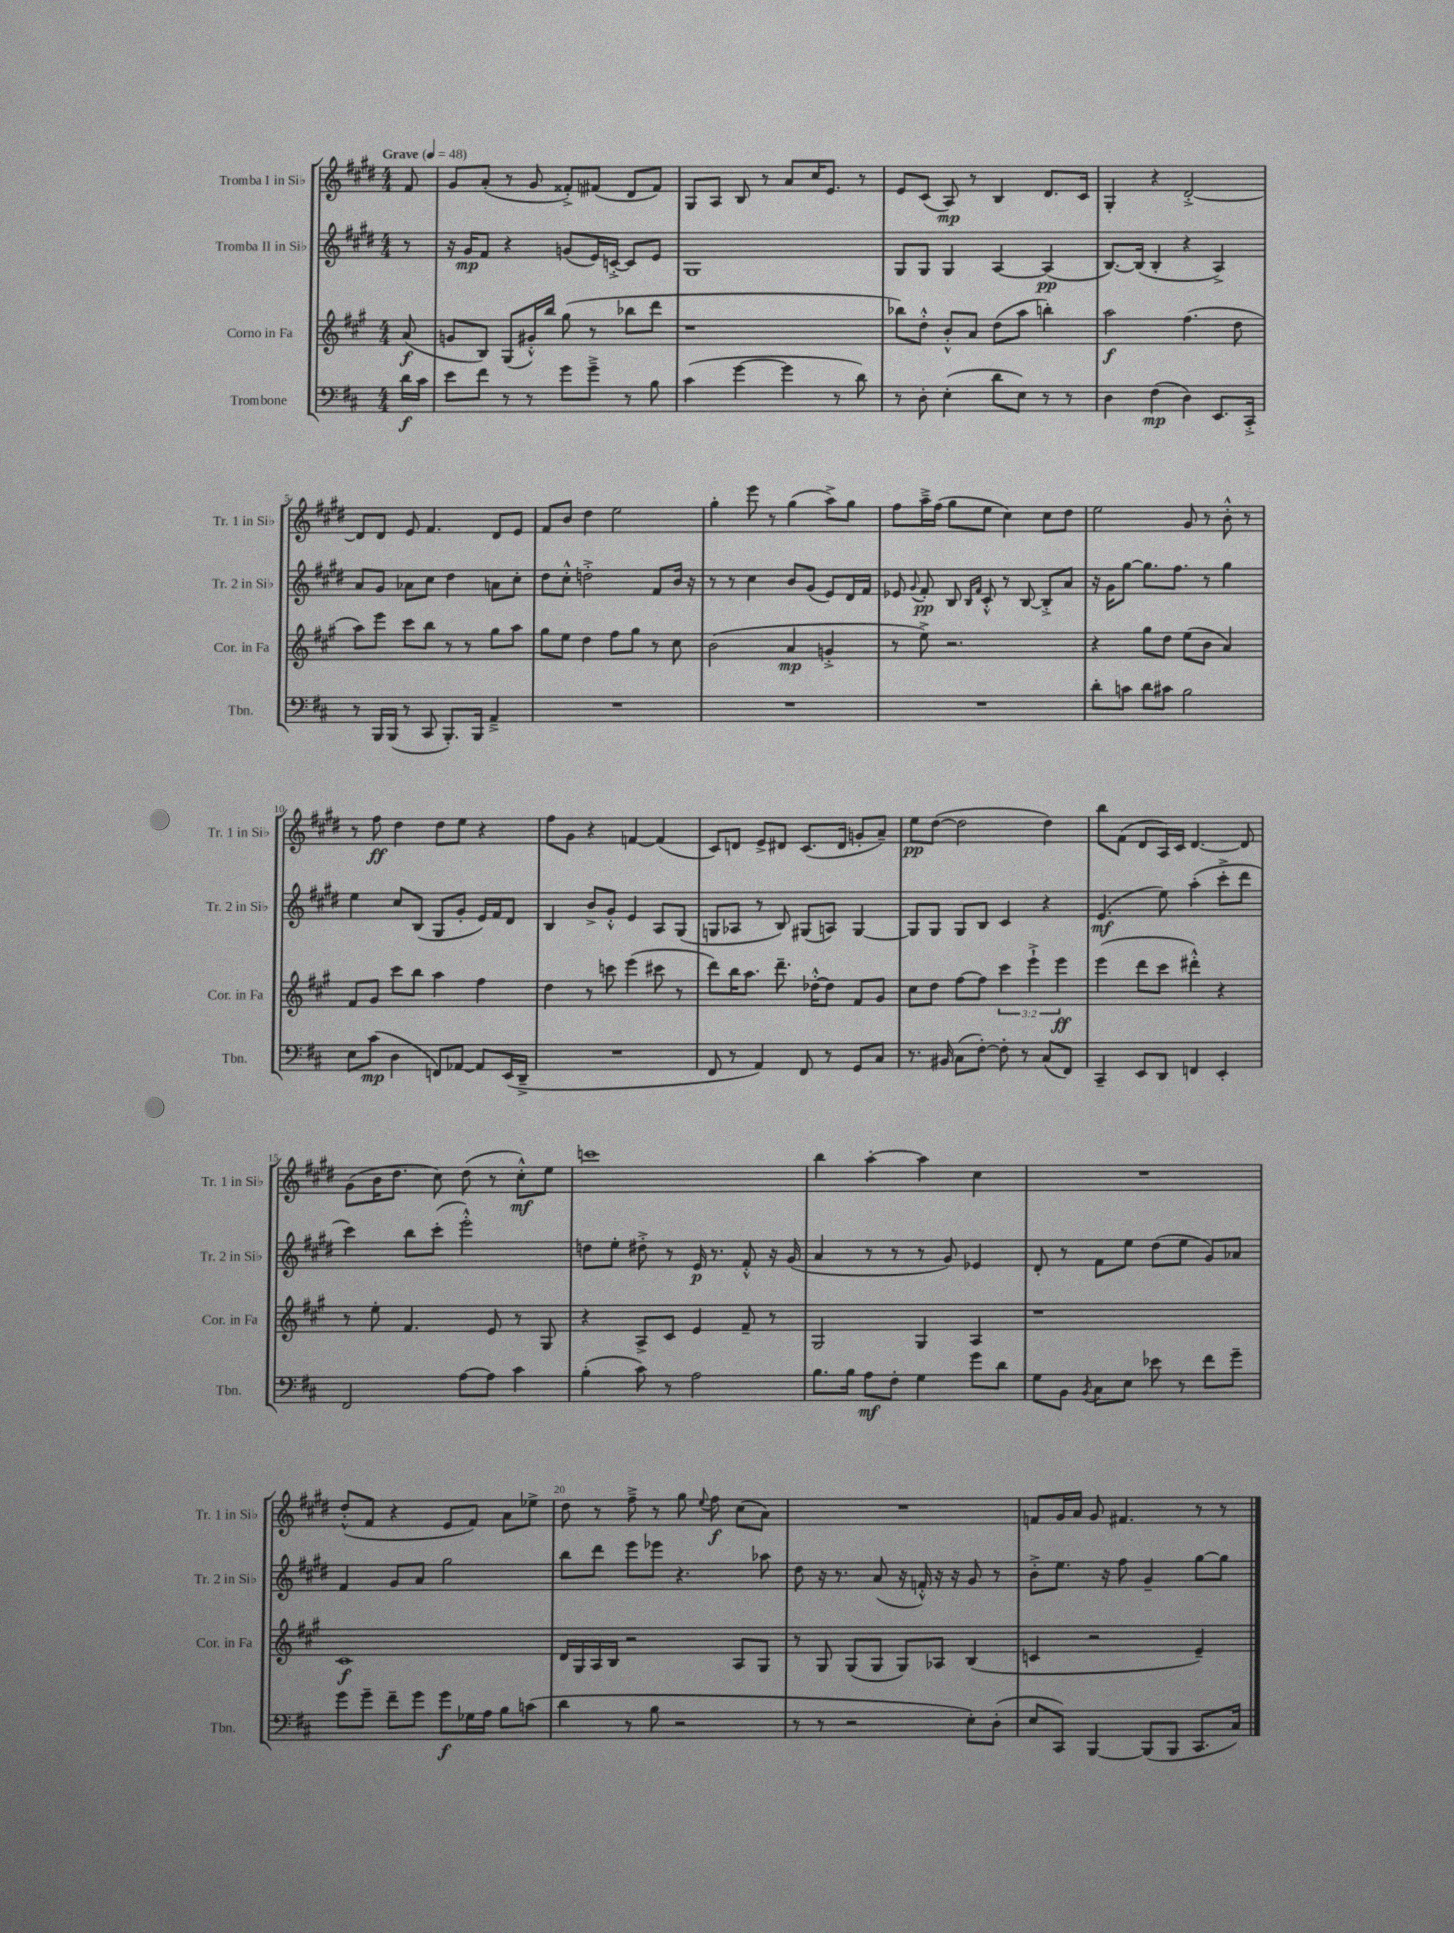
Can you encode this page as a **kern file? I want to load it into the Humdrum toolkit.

**kern	**dynam	**kern	**dynam	**kern	**dynam	**kern	**dynam
*part4	*part4	*part3	*part3	*part2	*part2	*part1	*part1
*staff4	*staff4	*staff3	*staff3	*staff2	*staff2	*staff1	*staff1
*I"Trombone	*	*I"Corno in Fa	*	*I"Tromba II in Si♭	*	*I"Tromba I in Si♭	*
*I'Tbn.	*	*I'Cor. in Fa	*	*I'Tr. 2 in Si♭	*	*I'Tr. 1 in Si♭	*
*clefF4	*	*clefG2	*	*clefG2	*	*clefG2	*
*k[f#c#]	*	*k[f#c#g#]	*	*k[f#c#g#d#]	*	*k[f#c#g#d#]	*
*M4/4	*	*M4/4	*	*M4/4	*	*M4/4	*
*MM48	*	*MM48	*	*MM48	*	*MM48	*
=	=	=	=	=	=	=	=
!	!	!	!	!	!	!LO:TX:a:B:t=Grave	!
16d\LL	f	(8a/	f	8r	.	8f#/	.
16c#\JJ	.	.	.	.	.	.	.
=1	=1	=1	=1	=1	=1	=1	=1
8e\L	.	8gn/L	.	16r	.	8g#/L	.
.	.	.	.	16g#/KL	mp	.	.
8f#\J	.	8B/J)	.	8f#/J	.	(8a'/J	.
8r	.	(8G#/L	.	4r	.	8r	.
8r	.	16g#X'^^/L)	.	.	.	8g#/	.
.	.	16bb/JJ	.	.	.	.	.
8g\L	.	(8gg#\	.	(8gn/L	.	8f##X'^/L)	.
8g~^\J	.	8r	.	16e/L)	.	(8f#X/J	.
.	.	.	.	[16cn'^/JJ	.	.	.
8r	.	8bb-X\L	.	8c/L]	.	8d#/L	.
8B\	.	8ddd\J	.	8e/J	.	8f#/J)	.
=2	=2	=2	=2	=2	=2	=2	=2
(4c#\	.	1r	.	1G#	.	8G#/L	.
.	.	.	.	.	.	8A/J	.
[4g\	.	.	.	.	.	8B/	.
.	.	.	.	.	.	8r	.
4g\]	.	.	.	.	.	8a/L	.
.	.	.	.	.	.	16cc#/K	.
.	.	.	.	.	.	8.e/J	.
8r	.	.	.	.	.	.	.
8d\)	.	.	.	.	.	8r	.
=3	=3	=3	=3	=3	=3	=3	=3
8r	.	8bb-X\L)	.	8G#/L	.	8e/L	.
8D'\	.	8dd'^^\J	.	8G#/J	.	(8c#/J	.
(4E'\	.	8b'^^/L	.	4G#/	.	8A/)	mp
.	.	8a/J	.	.	.	8r	.
8d\L	.	(8dd\L	.	[4A/	.	4B/	.
8E\J)	.	8aa\J	.	.	.	.	.
8r	.	4bbn'\)	.	(4A/]	pp	8.d#/L	.
8r	.	.	.	.	.	.	.
.	.	.	.	.	.	16c#/Jk	.
=4	=4	=4	=4	=4	=4	=4	=4
4D\	.	2aa\	f	[8.B/L)	.	4G#'/	.
.	.	.	.	(16B/Jk]	.	.	.
(4F#\	mp	.	.	4B'/	.	4r	.
4D\)	.	(4.ff#\	.	4r	.	[2d#'^/	.
8.EE/L	.	.	.	4A^/)	.	.	.
.	.	8dd\	.	.	.	.	.
16CC#'^/Jk	.	.	.	.	.	.	.
!!LO:LB:g=z
=5	=5	=5	=5	=5	=5	=5	=5
8r	.	8aa\L)	.	8a/L	.	8d#/L]	.
16BBB/LL	.	8eee\J	.	8g#/J	.	8d#/J	.
(16BBB/JJ	.	.	.	.	.	.	.
8r	.	8ccc#\L	.	8a-X\L	.	8e/	.
8CC#/	.	8bb\J	.	8cc#\J	.	4.f#/	.
8.BBB'/L)	.	8r	.	4dd#\	.	.	.
.	.	8r	.	.	.	.	.
16BBB/Jk	.	.	.	.	.	.	.
4AA~^/	.	8gg#\L	.	8an\L	.	8d#/L	.
.	.	8aa\J	.	8cc#'\J	.	8e/J	.
=6	=6	=6	=6	=6	=6	=6	=6
1r	.	8gg#\L	.	8dd#\L	.	8f#/L	.
.	.	8ee\J	.	8cc#'^^\J	.	8b/J	.
.	.	4dd\	.	2ddn'^\	.	4dd#\	.
.	.	8ff#\L	.	.	.	2ee\	.
.	.	8gg#\J	.	.	.	.	.
.	.	8r	.	8f#/L	.	.	.
.	.	8cc#\	.	16b/Jk	.	.	.
.	.	.	.	16r	.	.	.
=7	=7	=7	=7	=7	=7	=7	=7
1r	.	(2b\	.	8r	.	4gg#'\	.
.	.	.	.	8r	.	.	.
.	.	.	.	4cc#\	.	8eee\	.
.	.	.	.	.	.	8r	.
.	.	4a/	mp	8b/L	.	(4gg#\	.
.	.	.	.	(8g#/J	.	.	.
.	.	4gn'^/	.	8e/L)	.	8aa^\L)	.
.	.	.	.	16d#/L	.	8gg#\J	.
.	.	.	.	16f#/JJ	.	.	.
=8	=8	=8	=8	=8	=8	=8	=8
1r	.	8r	.	8e-X/	.	8ff#\L	.
.	.	.	.	8qqg#/	.	.	.
.	.	8ee^\)	.	8f#'/	pp	16aa~^\L	.
.	.	.	.	.	.	(16ff#\JJ	.
.	.	2.r	.	8B/	.	8gg#\L	.
.	.	.	.	16qqB/LL	.	.	.
.	.	.	.	16qqf#/JJ	.	.	.
.	.	.	.	8c#'^^/	.	8ee\J	.
.	.	.	.	8r	.	4cc#\)	.
.	.	.	.	[8B/	.	.	.
.	.	.	.	8B'^/L]	.	8cc#\L	.
.	.	.	.	8a/J	.	8dd#\J	.
=9	=9	=9	=9	=9	=9	=9	=9
8d'\L	.	4r	.	16r	.	2ee\	.
.	.	.	.	16g#\KL	.	.	.
8cn\J	.	.	.	[8gg#\J	.	.	.
8d\L	.	8gg#\L	.	8.gg#\L]	.	.	.
8c#X\J	.	8dd\J	.	.	.	.	.
.	.	.	.	8.ff#\J	.	.	.
2B\	.	(8ee\L	.	.	.	8g#/	.
.	.	8b\J	.	8r	.	8r	.
.	.	4a/)	.	4gg#\	.	8b'^^\	.
.	.	.	.	.	.	8r	.
!!LO:LB:g=z
=10	=10	=10	=10	=10	=10	=10	=10
8E\L	.	8f#/L	.	4ee\	.	8r	.
(8c#\J	mp	8g#/J	.	.	.	8ff#\	ff
4D\	.	8ccc#\L	.	8cc#/L	.	4dd#\	.
.	.	8bb\J	.	(8B/J	.	.	.
8FFn/L)	.	4aa\	.	8G#/L	.	8dd#\L	.
[8AA-X/J	.	.	.	8g#'/J	.	8ee\J	.
8AA-/L]	.	4ff#\	.	16e/LL)	.	4r	.
.	.	.	.	16f#/J	.	.	.
(16EE/L	.	.	.	8d#/J	.	.	.
16DD~^/JJ	.	.	.	.	.	.	.
=11	=11	=11	=11	=11	=11	=11	=11
1r	.	4dd\	.	4B/	.	8ff#\L	.
.	.	.	.	.	.	8g#\J	.
.	.	8r	.	8b^/L	.	4r	.
.	.	8cccn\	.	8g#'^^/J	.	.	.
.	.	(4eee\	.	4e/	.	[4fn/	.
.	.	8ccc#X\	.	8A/L	.	(4f/]	.
.	.	8r	.	(8G#/J	.	.	.
=12	=12	=12	=12	=12	=12	=12	=12
8FF#/	.	8ddd\L)	.	8Gn/L	.	8c#/L)	.
8r	.	16bb\K	.	8A-X/J	.	8dn/J	.
.	.	8.aa\J	.	.	.	.	.
4AA/)	.	.	.	8r	.	8e^/L	.
.	.	8.ddd~\	.	8B/)	.	8d#X/J	.
8FF#/	.	.	.	(8G#X/L	.	(8.c#/L	.
.	.	[16dd-X'^^\KL	.	.	.	.	.
8r	.	8dd-\J]	.	8An/J)	.	.	.
.	.	.	.	.	.	16d#/Jk	.
8GG/L	.	8f#/L	.	[4G#/	.	8gn'/L	.
8C#/J	.	8g#/J	.	.	.	8a~/J)	.
=13	=13	=13	=13	=13	=13	=13	=13
8.r	.	8cc#\L	.	8G#/L]	.	8ee\L	pp
.	.	8dd\J	.	8G#/J	.	([8dd#\J	.
16BB#X/	.	.	.	.	.	.	.
(8C#\L	.	[8ff#\L	.	8G#/L	.	2dd#\]	.
[8F#'\J)	.	8ff#\J]	.	8B/J	.	.	.
8F#'\]	.	6ccc#\	.	4c#/	.	.	.
8r	.	.	.	.	.	.	.
.	.	6eee`^\	.	.	.	.	.
(8C#/L	.	.	.	4r	.	4dd#\)	.
.	.	6eee\	ff	.	.	.	.
8FF#/J)	.	.	.	.	.	.	.
=14	=14	=14	=14	=14	=14	=14	=14
4CC#~/	.	(4eee\	.	(4.e/	mf	8bb\L	.
.	.	.	.	.	.	(8f#\J	.
8EE/L	.	8ddd\L	.	.	.	8d#/L	.
8DD/J	.	8ccc#\J	.	8ee\)	.	16A/L)	.
.	.	.	.	.	.	16c#/JJ	.
4FFn/	.	4ddd#X'^^\)	.	(4aa'\	.	[4.d#/	.
4EE'/	.	4r	.	8ccc#'^\L	.	.	.
.	.	.	.	8ddd#\J	.	8d#/]	.
!!LO:LB:g=z
=15	=15	=15	=15	=15	=15	=15	=15
2FF#/	.	8r	.	4ccc#\)	.	(8g#\L	.
.	.	8ee'\	.	.	.	16b\K	.
.	.	.	.	.	.	8.dd#\J	.
.	.	4.f#/	.	8bb\L	.	.	.
.	.	.	.	(8ccc#'\J	.	8cc#\)	.
[8A\L	.	.	.	2eee'^^\)	.	(8dd#\	.
8A\J]	.	8e/	.	.	.	8r	.
4c#\	.	8r	.	.	.	8cc#'^^\L)	mf
.	.	8G#/	.	.	.	8ee\J	.
=16	=16	=16	=16	=16	=16	=16	=16
(4B'\	.	4r	.	8ddn\L	.	1cccn	.
.	.	.	.	8ee'\J	.	.	.
8c#\)	.	8A^/L	.	8dd#X'^\	.	.	.
8r	.	8c#/J	.	8r	.	.	.
2A\	.	4e/	.	16e/	p	.	.
.	.	.	.	8.r	.	.	.
.	.	8f#~/	.	8f#'^^/	.	.	.
.	.	8r	.	16r	.	.	.
.	.	.	.	(16g#/	.	.	.
=17	=17	=17	=17	=17	=17	=17	=17
8.B\L	.	2G#/	.	4a/	.	4bb\	.
16B\Jk	.	.	.	.	.	.	.
8A\L	mf	.	.	8r	.	[4aa'\	.
8F#'\J	.	.	.	8r	.	.	.
4G\	.	4G#/	.	8r	.	4aa\]	.
.	.	.	.	8g#/)	.	.	.
8g\L	.	4A/	.	4e-X/	.	4cc#\	.
8d\J	.	.	.	.	.	.	.
=18	=18	=18	=18	=18	=18	=18	=18
8G\L	.	1r	.	8d#'/	.	1r	.
8BB\J	.	.	.	8r	.	.	.
8qBB/	.	.	.	.	.	.	.
8C#\L	.	.	.	8f#\L	.	.	.
8E\J	.	.	.	8ee\J	.	.	.
8e-X\	.	.	.	(8dd#\L	.	.	.
8r	.	.	.	8ee\J	.	.	.
8f#\L	.	.	.	8g#/L)	.	.	.
8g~\J	.	.	.	8a-X/J	.	.	.
!!LO:LB:g=z
=19	=19	=19	=19	=19	=19	=19	=19
8g\L	.	1c#	f	4f#/	.	(8dd#'^^/L	.
8g~\J	.	.	.	.	.	8f#/J	.
8f#~\L	.	.	.	8g#/L	.	4r	.
8g\J	.	.	.	8a/J	.	.	.
8g\L	f	.	.	2gg#\	.	8e/L	.
16G-X\L	.	.	.	.	.	8f#/J)	.
16A\JJ	.	.	.	.	.	.	.
8B\L	.	.	.	.	.	8a\L	.
(8cn\J	.	.	.	.	.	8ee-X^\J	.
=20	=20	=20	=20	=20	=20	=20	=20
4d\	.	16d/LL	.	8bb\L	.	8dd#\	.
.	.	16G#/	.	.	.	.	.
.	.	16A/	.	8ddd#\J	.	8r	.
.	.	16B/JJ	.	.	.	.	.
8r	.	2r	.	8eee\L	.	8ff#~^\	.
8B\	.	.	.	8eee-X\J	.	8r	.
2r	.	.	.	4.r	.	8gg#\	.
.	.	.	.	.	.	8qqee/	.
.	.	.	.	.	.	8ff#\	f
.	.	8A/L	.	.	.	(8cc#\L	.
.	.	8G#/J	.	8aa-X\	.	8a\J)	.
=21	=21	=21	=21	=21	=21	=21	=21
8r	.	8r	.	8dd#\	.	1r	.
8r	.	8G#/	.	16r	.	.	.
.	.	.	.	8.r	.	.	.
2r	.	(8G#/L	.	.	.	.	.
.	.	8G#/J	.	(8a/	.	.	.
.	.	8G#/L)	.	16r	.	.	.
.	.	.	.	16fn'^^/)	.	.	.
.	.	8A-X/J	.	16r	.	.	.
.	.	.	.	16r	.	.	.
8E'\L)	.	(4B/	.	8g#/	.	.	.
(8D'\J	.	.	.	8r	.	.	.
=22	=22	=22	=22	=22	=22	=22	=22
8E/L	.	4cn/	.	8b'^\L	.	8fn/L	.
8CC#/J)	.	.	.	8.ee\J	.	16g#/L	.
.	.	.	.	.	.	16a/JJ	.
[4BBB/	.	2r	.	.	.	8g#/	.
.	.	.	.	16r	.	.	.
.	.	.	.	8ff#\	.	4.f#X/	.
(8BBB/L]	.	.	.	4g#~/	.	.	.
8BBB/J	.	.	.	.	.	.	.
8.CC#/L	.	4e~/)	.	[8gg#\L	.	8r	.
.	.	.	.	8gg#\J]	.	8r	.
16C#/Jk)	.	.	.	.	.	.	.
==	==	==	==	==	==	==	==
*-	*-	*-	*-	*-	*-	*-	*-
